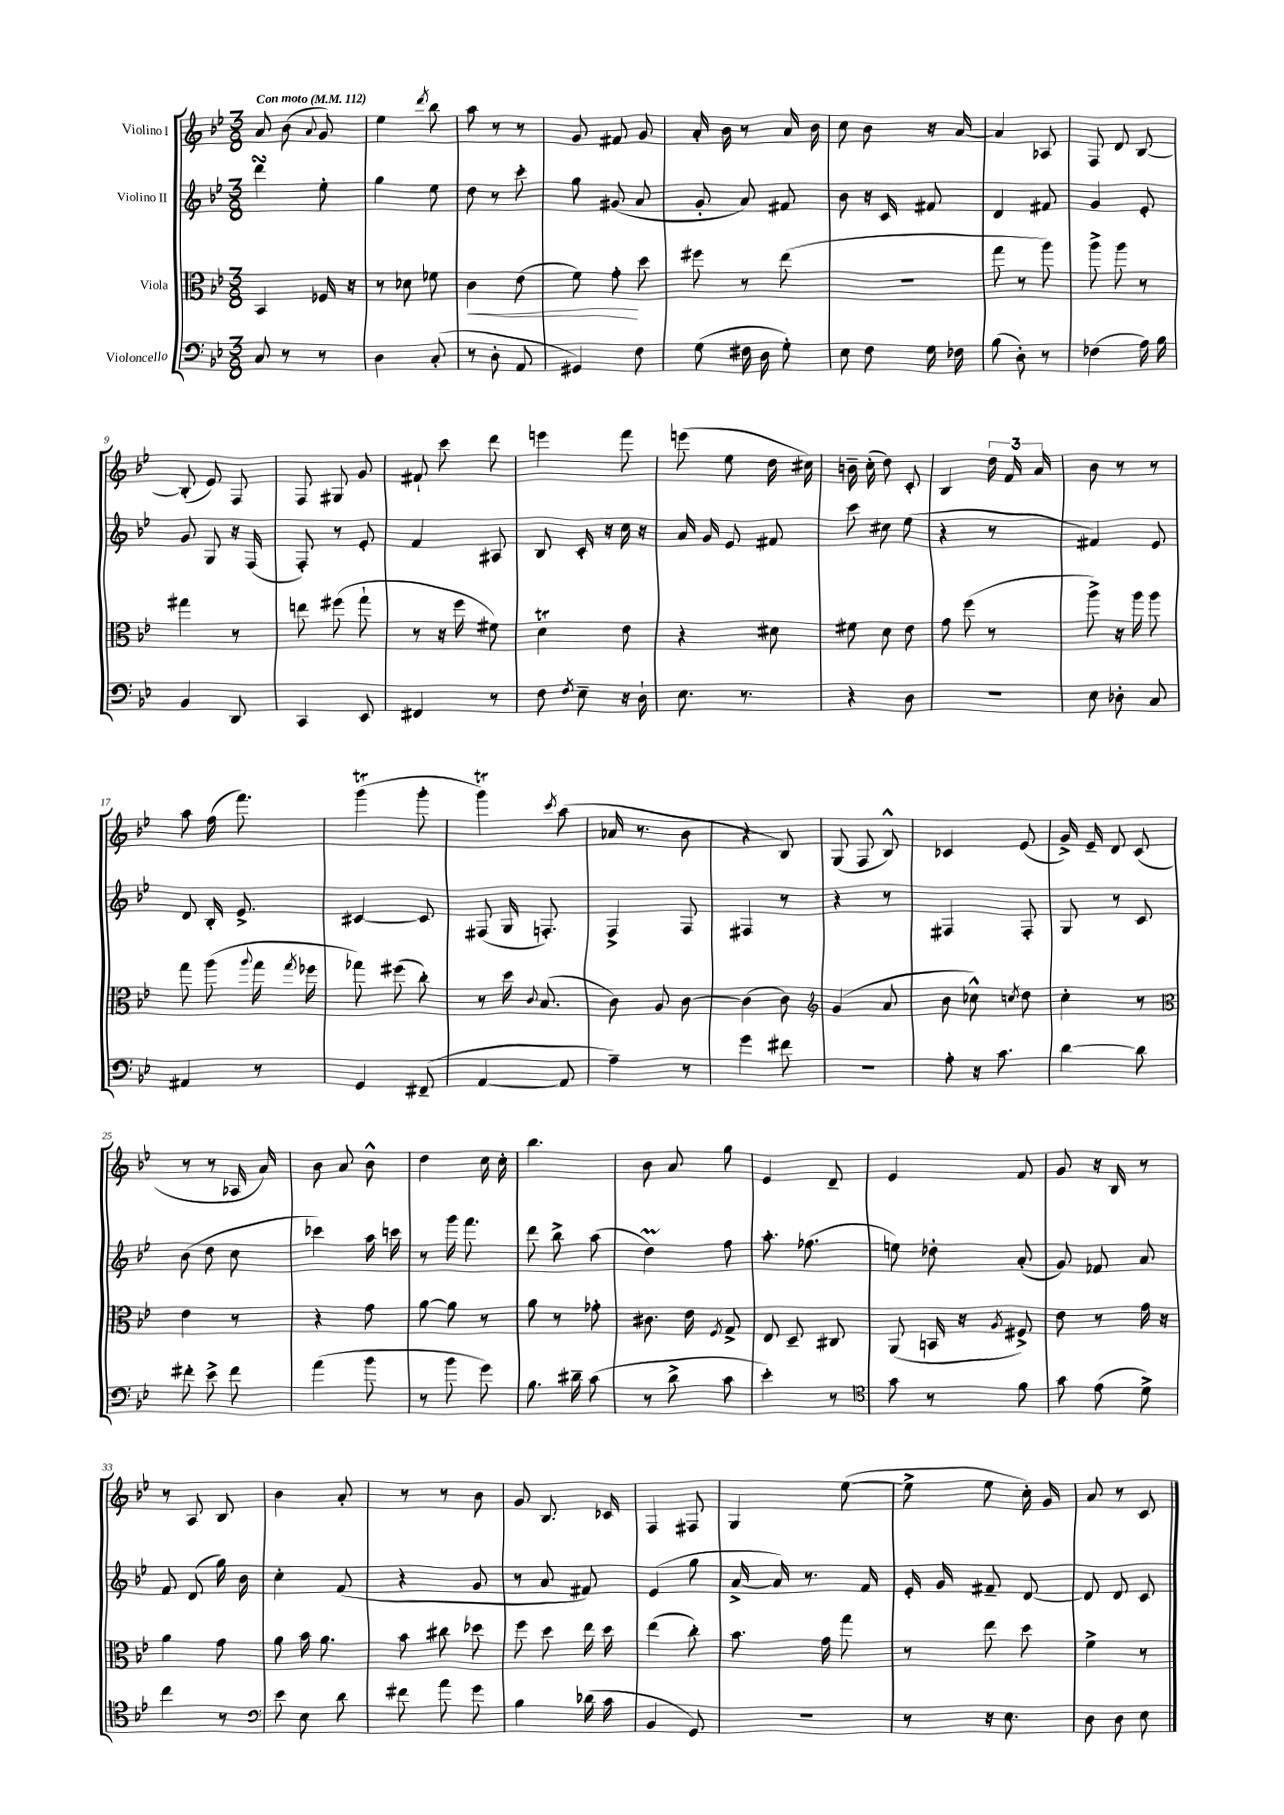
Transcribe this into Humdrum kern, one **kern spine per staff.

**kern	**kern	**kern	**kern
*staff4	*staff3	*staff2	*staff1
*clefF4	*clefC3	*clefG2	*clefG2
*k[b-e-]	*k[b-e-]	*k[b-e-]	*k[b-e-]
*M3/8	*M3/8	*M3/8	*M3/8
*MM112	*MM112	*MM112	*MM112
8C/	4BB-/	4ddd\	8a/
8r	.	.	(8b-\
.	.	.	8qqa/
8r	16F-/	8ee-'\	8g/)
.	16r	.	.
=	=	=	=
4D\	8r	4gg\	4ee-\
.	8d-\	.	.
.	.	.	8qddd/
(8C'/	8f-\	8ee-\	8bb-\
=	=	=	=
8r	4c\	8dd\	8aa\
8D'\	.	8r	8r
8AA/	(8e-\	8ccc'\	8r
=	=	=	=
4GG#/)	8f\)	8gg\	8g/
.	8g'\	(8g#/	8f#/
8F\	8dd\	8a/	8g/
=	=	=	=
(8G\	8ff#\	8g'/	16a'/
.	.	.	16b-\
16F#\	8r	8a/)	8r
16D\	.	.	.
8G'\)	(8ee-\	8f#/	16a/
.	.	.	16b-\
=	=	=	=
8E-\	4.r	8b-\	8cc\
8F\	.	16r	8b-\
.	.	16c/	.
16G\	.	8f#/	16r
16F-\	.	.	[16a/
=	=	=	=
(8B-\	8gg\	4d/	4a/]
8D'\)	8r	.	.
8r	8aa\)	8f#/	8A-/
=	=	=	=
(4F-\	8aa^\	4g/	8F/
.	8aa\	.	8d/
16A\)	8r	8e-'/	[8B-/
16B-\	.	.	.
=	=	=	=
4BB-/	4gg#\	8g/	(8B-'/]
.	.	8G/	8e-/)
8DD/	8r	16r	8F/
.	.	(16F/	.
=	=	=	=
4CC/	8ee\	8F'/)	8F/
.	(8ff#\	8r	8G#/
8EE-/	8gg`\	8e-'/	8g/
=	=	=	=
4FF#/	8r	4f/	8f#`/
.	16r	.	8ccc\
.	16ff\	.	.
8r	8f#\)	8A#/	8ddd\
=	=	=	=
8F\	4d\	8B-/	4eee\
8qF/	.	.	.
8E-~\	.	16c'/	.
.	.	16r	.
16r	8e-\	16cc\	8fff\
16D`\	.	16r	.
=	=	=	=
8.E-\	4r	16a/	(8eee\
.	.	16g/	.
.	.	8e-/	8ee-\
8.r	.	.	.
.	8d#\	8f#/	16dd\
.	.	.	16cc#\)
=	=	=	=
4r	8f#\	8ccc\	16b~\
.	.	.	(16cc'\
.	8d\	8cc#\	8dd\)
8D\	8e-\	(8ee-\	8c'/
=	=	=	=
4.r	8g\	4r	4B-/
.	(8ff\	.	.
.	8r	8r	24dd\
.	.	.	24f/
.	.	.	24a/
=	=	=	=
8E-\	8aa^\)	4f#/)	8b-\
8D-'\	16r	.	8r
.	16aa\	.	.
8C/	8aa\	8e-/	8r
=	=	=	=
4AA#/	8gg\	8d/	8aa\
.	(8aa\	16B-'/	(16ff\
.	.	8.e-^/	8.fff\)
.	8qqaa/	.	.
8r	16gg\	.	.
.	8qgg/	.	.
.	16ff-\	.	.
=	=	=	=
4GG/	8gg-\)	[4c#/	(4ggg\
.	(8ff#\	.	.
(8FF#~/	8cc'\)	8c#/]	8ggg'\
=	=	=	=
[4AA/	8r	(8F#/	4ggg\)
.	16dd\	16G/	.
.	8qqc/	.	.
.	(8.B-/	8.F'/)	.
.	.	.	8qccc/
8AA/]	.	.	(8aa\
=	=	=	=
4A~\)	8c\)	4F^/	16a-/
.	.	.	8.r
.	8A/	.	.
8r	[8c\	8F/	8b-\
=	=	=	=
4g\	(4c\]	4F#/	4r
8f#\	8c\)	8r	8B-/)
=	=	=	=
*	*clefG2	*	*
4.r	(4g/	4r	(8G/
.	.	.	8F/
.	8a/	8r	8B-^^/)
=	=	=	=
8A'\	8b-\	4F#/	4c-/
16r	8cc-^^\)	.	.
8.c\	.	.	.
.	8qcc/	.	.
.	8dd\	8F#'/	(8e-/
=	=	=	=
[4d\	4cc'\	8G/	16g^/)
.	.	.	16e-~/
.	.	8r	8d/
8d\]	8r	8c/	(8c/
=	=	=	=
*	*clefC3	*	*
8f#'\	4e-\	(8b-\	8r
8e-^\	.	8dd\	8r
8f#\	8r	8cc\	16A-/
.	.	.	16a/)
=	=	=	=
(4a\	4r	4ccc-\)	8b-\
.	.	.	8a/
8b-\	8g\	16aa\	8b-^^\
.	.	16ccc\	.
=	=	=	=
8r	[8a\	8r	4dd\
8b-\	8a\]	16ggg\	.
.	.	8.fff\	.
8g\)	8r	.	16cc\
.	.	.	16cc'\
=	=	=	=
8.B-\	8a\	8ddd\	4.bb-\
.	8r	8bb-^\	.
16d#~\	.	.	.
(8c\	8g-'\	(8aa\	.
=	=	=	=
8r	8.c#\	4dd\)	8b-\
8d^\	.	.	8a/
.	16e-\	.	.
.	8qF/	.	.
8c\	8G^/	8ff\	8gg\
=	=	=	=
4e-'\)	8E-/	8.aa'\	4e-/
.	8D~/	.	.
.	.	(8.ff-\	.
8r	8C#/	.	8d~/
=	=	=	=
*clefC4	*	*	*
8g\	(8AA/	8ee\)	4e-/
8r	16BB/	8dd-'\	.
.	16r	.	.
.	8qA/	.	.
8f\	8F#^/)	(8a'/	8f/
=	=	=	=
8g\	8e-\	8g/)	8g/
(8e-\	8r	8f-/	16r
.	.	.	16B-/
8d^\)	16g\	8a/	8r
.	16r	.	.
=	=	=	=
4cc\	4a\	8f/	8r
.	.	(8d/	8A/
8r	8g\	16gg\)	8B-/
.	.	16b-\	.
=	=	=	=
*clefF4	*	*	*
8e-\	8a\	4cc'\	4b-\
8E-\	16b-\	.	.
.	8.a\	.	.
8d\	.	(8f/	8a'/
=	=	=	=
8f#\	8b-\	4r	8r
8a\	8cc#\	.	8r
8g\	8dd-\	8g/	8b-\
=	=	=	=
4B-\	8ff\	8r	8g/
.	8dd\	8a/	8.B-/
(16d-\	16ee-\	8f#/)	.
16c\	16dd\	.	16c-/
=	=	=	=
4BB-/	(4ee-\	(4e-/	4F/
8GG/)	8cc'\)	8gg\	8F#/
=	=	=	=
4.r	8.b-\	[16a^/	4G/
.	.	16a/])	.
.	.	8.r	.
.	16g\	.	.
.	8gg\	.	([8ee-\
.	.	16f/	.
=	=	=	=
8r	8r	16e-'/	8ee-^\]
.	.	16g/	.
16r	8ee-\	8f#~/	8ee-\
8.E-\	.	.	.
.	8dd\	[8d/	16cc'\)
.	.	.	16g/
=	=	=	=
8D\	4f^\	8d/]	8a/
8D\	.	8d/	8r
8E-\	8r	8c/	8c/
==	==	==	==
*-	*-	*-	*-
